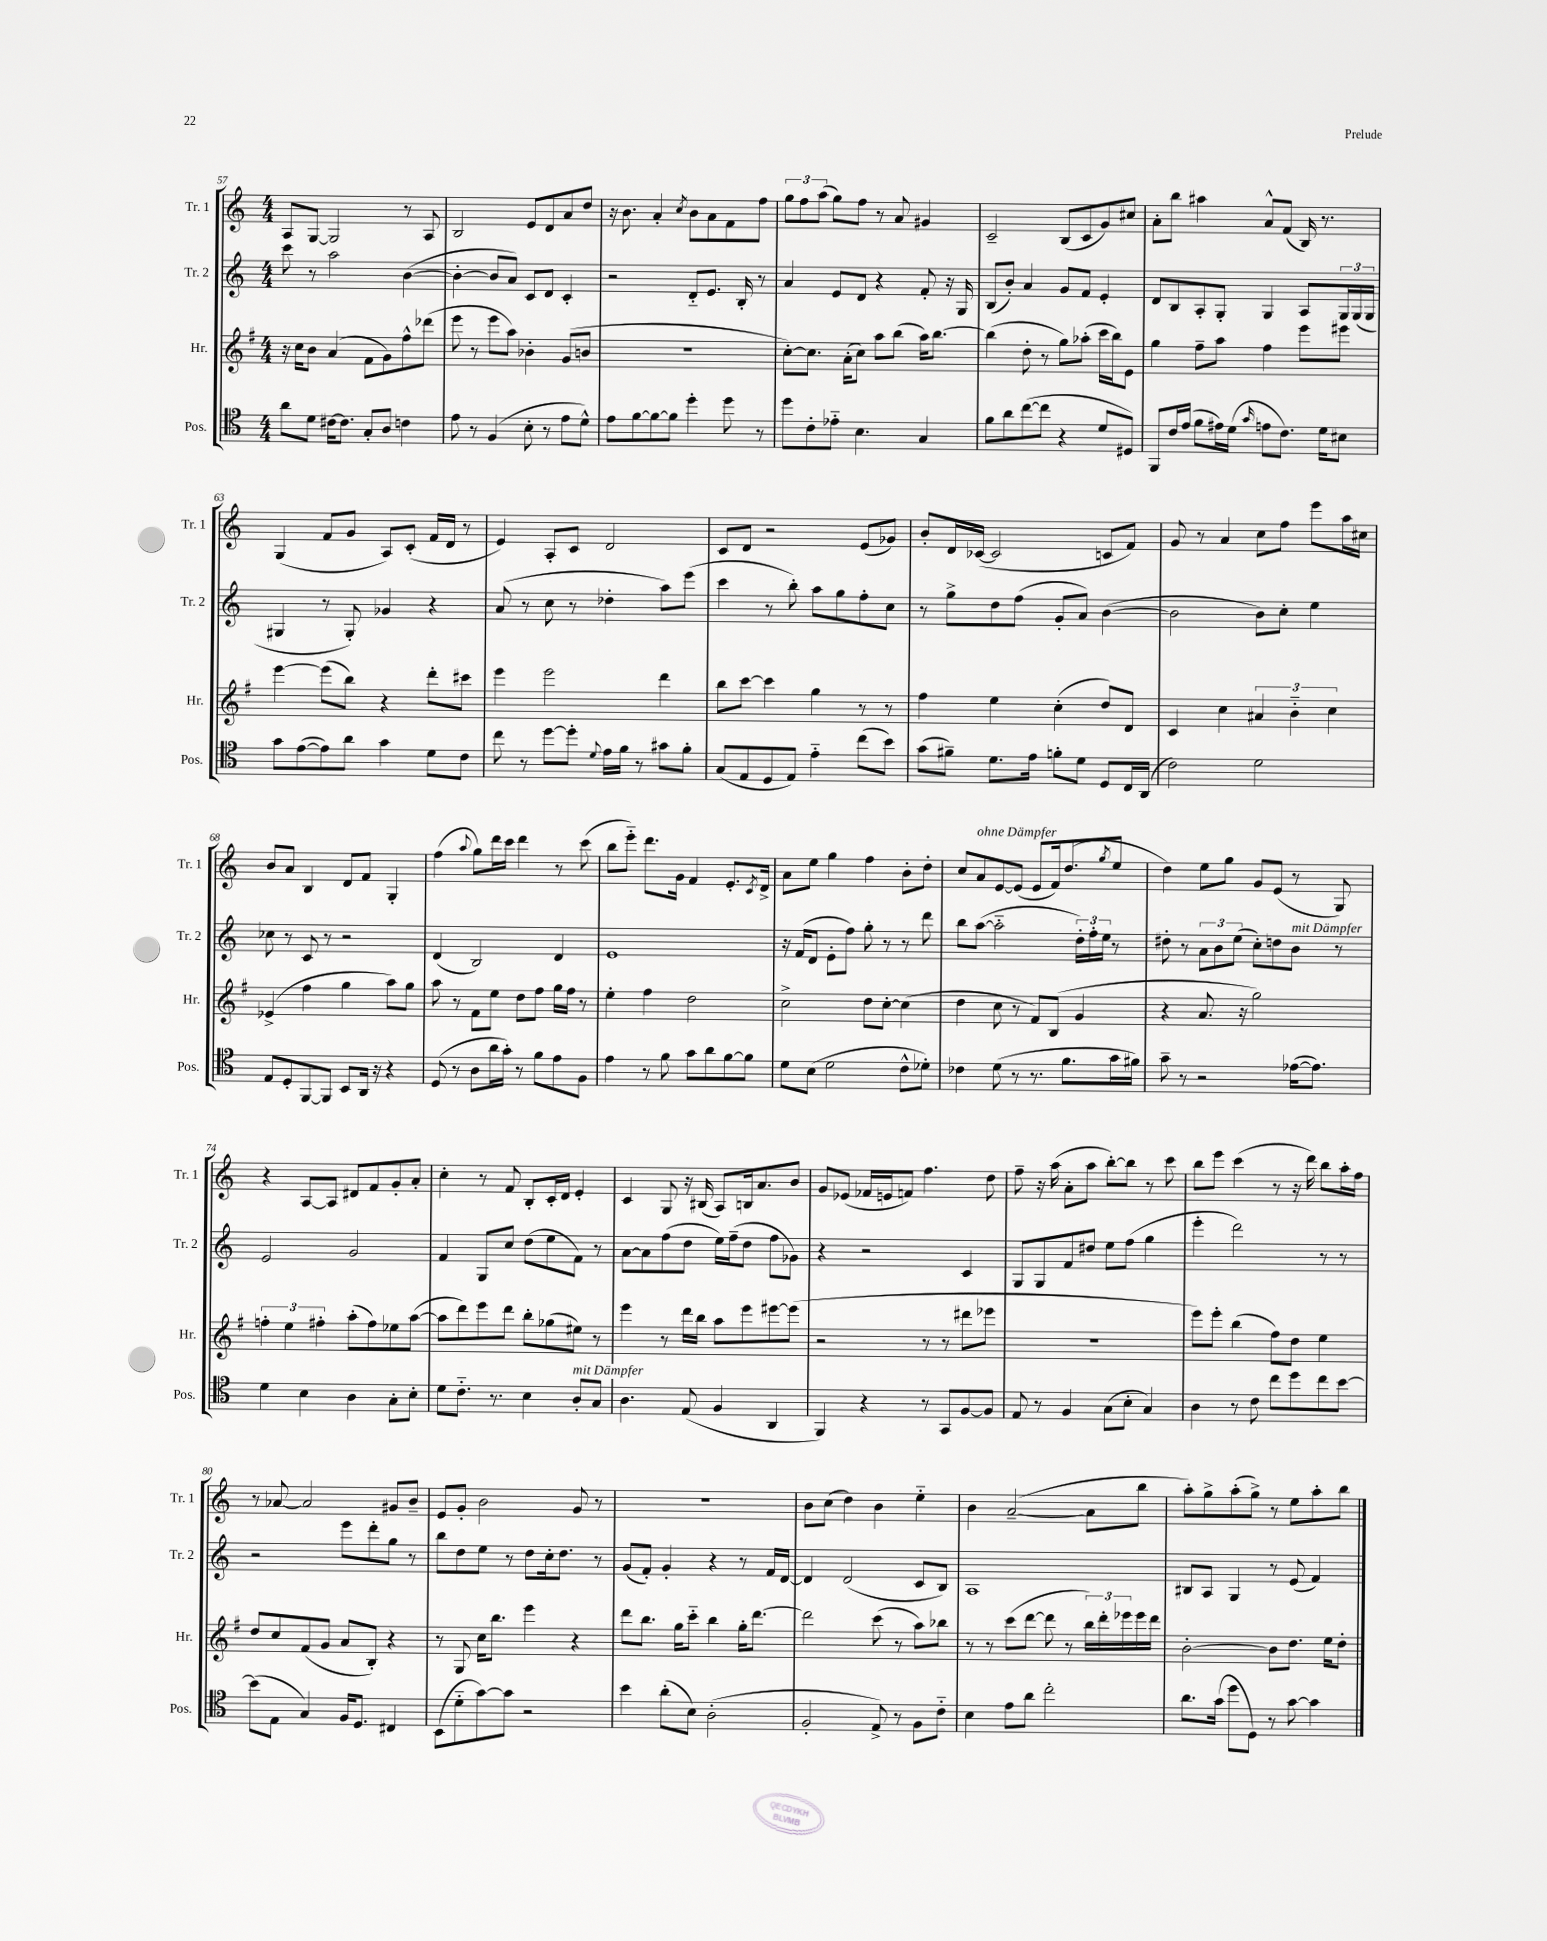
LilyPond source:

<<
\new StaffGroup <<
\new Staff = "s0" \with { instrumentName = "Tr. 1" shortInstrumentName = "Tr. 1" } {
    \clef treble \key c \major \numericTimeSignature \time 4/4
    a8 g8~ g2 r8 a8 |
    b2 e'8 d'8 a'8 d''8 |
    r16 b'8. a'4-. \acciaccatura { c''8 } b'8 a'8 f'8 f''8 |
    \tuplet 3/2 { g''8 f''8 a''8( } g''8) f''8 r8 a'8 gis'4 |
    c'2-- b8( c'8 g'8) cis''8 |
    a'8-. b''8 ais''4 a'8-^ f'8( b16) r8. |
    g4( f'8 g'8 a8) c'8-.( f'16 d'16 r8 |
    e'4) a8-. c'8 d'2 |
    c'8 d'8 r2 e'8( ges'8) |
    b'8-. d'16 ces'16~( ces'2 c'8 f'8) |
    g'8 r8 a'4 c''8 f''8 e'''8 a''16 cis''16 |
    b'8 a'8 b4 d'8 f'8 g4-. |
    f''4( \appoggiatura { a''8 } g''8) d'''16 c'''16 d'''4 r8 c'''8( |
    b''8 e'''8-_) d'''8. g'16 f'4 e'8.-. \acciaccatura { c'8 } d'16-> |
    a'8 e''8 g''4 f''4 b'8-. d''8-. |
    c''8 a'8^\markup { \italic "ohne Dämpfer" } e'8~ e'8( e'8 f'16) d''8.( \acciaccatura { g''8 } e''8 |
    d''4) e''8 g''8 g'8 e'8( r8 g8) |
    r4 a8~ a8 dis'8 f'8 g'8-. a'8-. |
    c''4-. r8 f'8 b8-. c'16-. d'16 e'4-. |
    c'4 g8 r16 bis16( a8) b16 a'8. b'8 |
    g'8 ees'8( fes'16 e'16 f'8) f''4. d''8 |
    f''8-- r16 a''16( a'8-. a''8 b''8~-.) b''8 r8 c'''8 |
    b''8 e'''8 c'''4( r8 r16 d'''16) b''8 a''16-. f''16 |
    r8 aes'8~ aes'2 gis'8 b'8-- |
    e'8 g'8-. b'2 g'8 r8 |
    R1 |
    b'8 c''8( d''4) b'4 e''4-_ |
    b'4 a'2~--( a'8 b''8 |
    a''8-.) g''8-> a''8-.( g''8->) r8 e''8 a''8-. b''8 \bar "|." |
}
\new Staff = "s1" \with { instrumentName = "Tr. 2" shortInstrumentName = "Tr. 2" } {
    \clef treble \key c \major \numericTimeSignature \time 4/4
    c'''8 r8 a''2 b'4~( |
    b'4~-. b'8 a'8) c'8 d'8 c'4-. |
    r2 d'8-_ e'8. b16-. r8 |
    a'4 e'8 d'8 r4 f'8-. r16 g16 |
    b8( b'8-.) a'4 g'8 f'8 e'4-. |
    d'8 b8 a8-. g8-. g4 a8 \tuplet 3/2 { g16 g16( g16 } |
    gis4 r8 gis8-.) ges'4 r4 |
    a'8( r8 c''8 r8 des''4-. a''8) e'''8( |
    c'''4 r8 b''8-.) a''8 g''8 f''8-. c''8 |
    r8 g''8-> d''8 f''8( g'8-. a'8) b'4~( |
    b'2 b'8) c''8-. e''4 |
    ces''8 r8 c'8 r8 r2 |
    d'4( b2) d'4 |
    e'1 |
    r16 f'16( d'8 e'8-. f''8) g''8-. r8 r8 d'''8 |
    b''8 a''8~( a''2-_ \tuplet 3/2 { d''16-.) f''16-. e''16 } r8 |
    dis''8-. r8 \tuplet 3/2 { a'8 b'8 e''8( } c''8-.) d''8 b'8^\markup { \italic "mit Dämpfer" } r8 |
    e'2 g'2 |
    f'4 g8 c''8 d''8( e''8 f'8) r8 |
    a'8~ a'8 f''8( d''8 e''16) f''16--( d''8 f''8 ges'8) |
    r4 r2 c'4 |
    g8 g8 f'8 dis''8 e''8 f''8( g''4 |
    e'''4-. d'''2) r8 r8 |
    r2 e'''8 d'''8-. g''8 r8 |
    b''8 d''8 e''8 r8 d''8 c''16-. d''8. r8 |
    g'8( f'8-.) g'4-. r4 r8 f'16 d'16~ |
    d'4 d'2( c'8 b8) |
    a1 |
    bis8 a8 g4 r8 e'8( f'4) \bar "|." |
}
\new Staff = "s2" \with { instrumentName = "Hr." shortInstrumentName = "Hr." } {
    \clef treble \key g \major \numericTimeSignature \time 4/4
    r16 c''16 b'8 a'4( fis'8 g'8) fis''8-^ des'''8( |
    e'''8 r8 e'''8 a''8) bes'4-. g'8( b'8 |
    R1 |
    c''8~-.) c''8. a'16-.( c''8) a''8 b''8( a''16) b''8.~ |
    b''4( d''8-. r8 g''8) aes''8-.( c'''16 b''16) e'8 |
    g''4 fis''8-- a''8 fis''4 e'''8 eis'''8 |
    e'''4~ e'''8( b''8) r4 d'''8-. cis'''8 |
    e'''4 e'''2 d'''4 |
    b''8 c'''8~ c'''4 g''4 r8 r8 |
    fis''4 e''4 c''4-.( d''8) d'8 |
    c'4 c''4 \tuplet 3/2 { ais'4 b'4-_ c''4 } |
    ees'4->( fis''4 g''4 a''8) g''8 |
    a''8 r8 fis'8 e''8 d''8 fis''8 g''16 fis''16 r8 |
    e''4-. fis''4 d''2 |
    c''2-> d''8 c''8~-. c''4( |
    d''4 c''8 r8 fis'8) b8( g'4 |
    r4 a'8. r16 g''2) |
    \tuplet 3/2 { f''4-. e''4 fis''4-. } a''8-.( fis''8) ees''8 a''8~( |
    a''8 d'''8) e'''8 d'''8 b''8-. ges''8( eis''8) r8 |
    e'''4 r8 d'''16 b''16 a''8 e'''8 eis'''8~ eis'''8( |
    r2 r8 r8 dis'''8 ees'''8 |
    r1 |
    e'''8) e'''8-. b''4( fis''8) d''8 e''4 |
    d''8 c''8 fis'8( g'8 a'8 b8-.) r4 |
    r8 g8 c''16 b''8. e'''4 r4 |
    d'''8 b''8. g''16 c'''8-_ b''4 g''16-. d'''8.~ |
    d'''2 c'''8( r8 a''8) bes''8 |
    r8 r8 c'''8( d'''8~ d'''8 r8 \tuplet 3/2 { b''16) d'''16-. ees'''16 } ees'''16 d'''16 |
    b'2~-. b'8 d''8. e''16 d''8-. \bar "|." |
}
\new Staff = "s3" \with { instrumentName = "Pos." shortInstrumentName = "Pos." } {
    \clef tenor \key c \major \numericTimeSignature \time 4/4
    a'8 d'8 cis'16~ cis'8. g8-. a8 c'4 |
    e'8 r8 f4( b8-. r8 e'8 d'8-^) |
    e'8 f'8~ f'8~ f'8 d''4-. d''8 r8 |
    d''8 c'8-. ees'8-_ b4. g4 |
    f'8 a'8 c''8~( c''8 r4 d'8 dis8) |
    f,8 c'16 e'16( f'8 eis'16) d'16( \grace { g'16 } e'8 c'8.) d'16 bis8 |
    g'8 e'8~( e'8) a'8 g'4 d'8 c'8 |
    c''8 r8 d''8~ d''8-. \appoggiatura { d'8 } e'16 f'16 r8 gis'8 f'8-. |
    g8( e8 d8 e8) e'4-_ c''8( b'8) |
    g'8( fis'8--) d'8. e'16 f'8-. d'8 d8 c16 a,16( |
    c'2) d'2 |
    e8 d8-. f,8~ f,8 b,8 a,16 r16 r4 |
    d8( r8 a8 a'16 g'16-.) r8 f'8 e'8 f8 |
    e'4 r8 f'8 g'8 a'8 f'8~ f'8 |
    d'8 b8( d'2 c'8-^ des'8-.) |
    ces'4 d'8( r8 r8. f'8. g'16 fis'16) |
    g'8-- r8 r2 ees'16~( ees'8.) |
    d'4 b4 a4 g8-. b8-. |
    d'8 c'8.-_ r8. b4 a8-.^\markup { \italic "mit Dämpfer" } g8 |
    a4. e8( f4 a,4 |
    f,4) r4 r8 g,8 f8~ f8 |
    e8 r8 f4 g8( b8-. g4) |
    a4 r8 c'8 c''8 d''8 c''8 b'8~ |
    b'8( e8 g4) f16 d8. cis4 |
    b,8( d'8-_ g'8~) g'8 r2 |
    b'4 a'8-.( b8) a2-.( |
    f2-. e8->) r8 f8 c'8-_ |
    b4 e'8 a'8 c''2-. |
    a'8. g'16( d''8 d8) r8 g'8~ g'4 \bar "|." |
}
>>
>>
\layout { \context { \Score currentBarNumber = #57 } }
